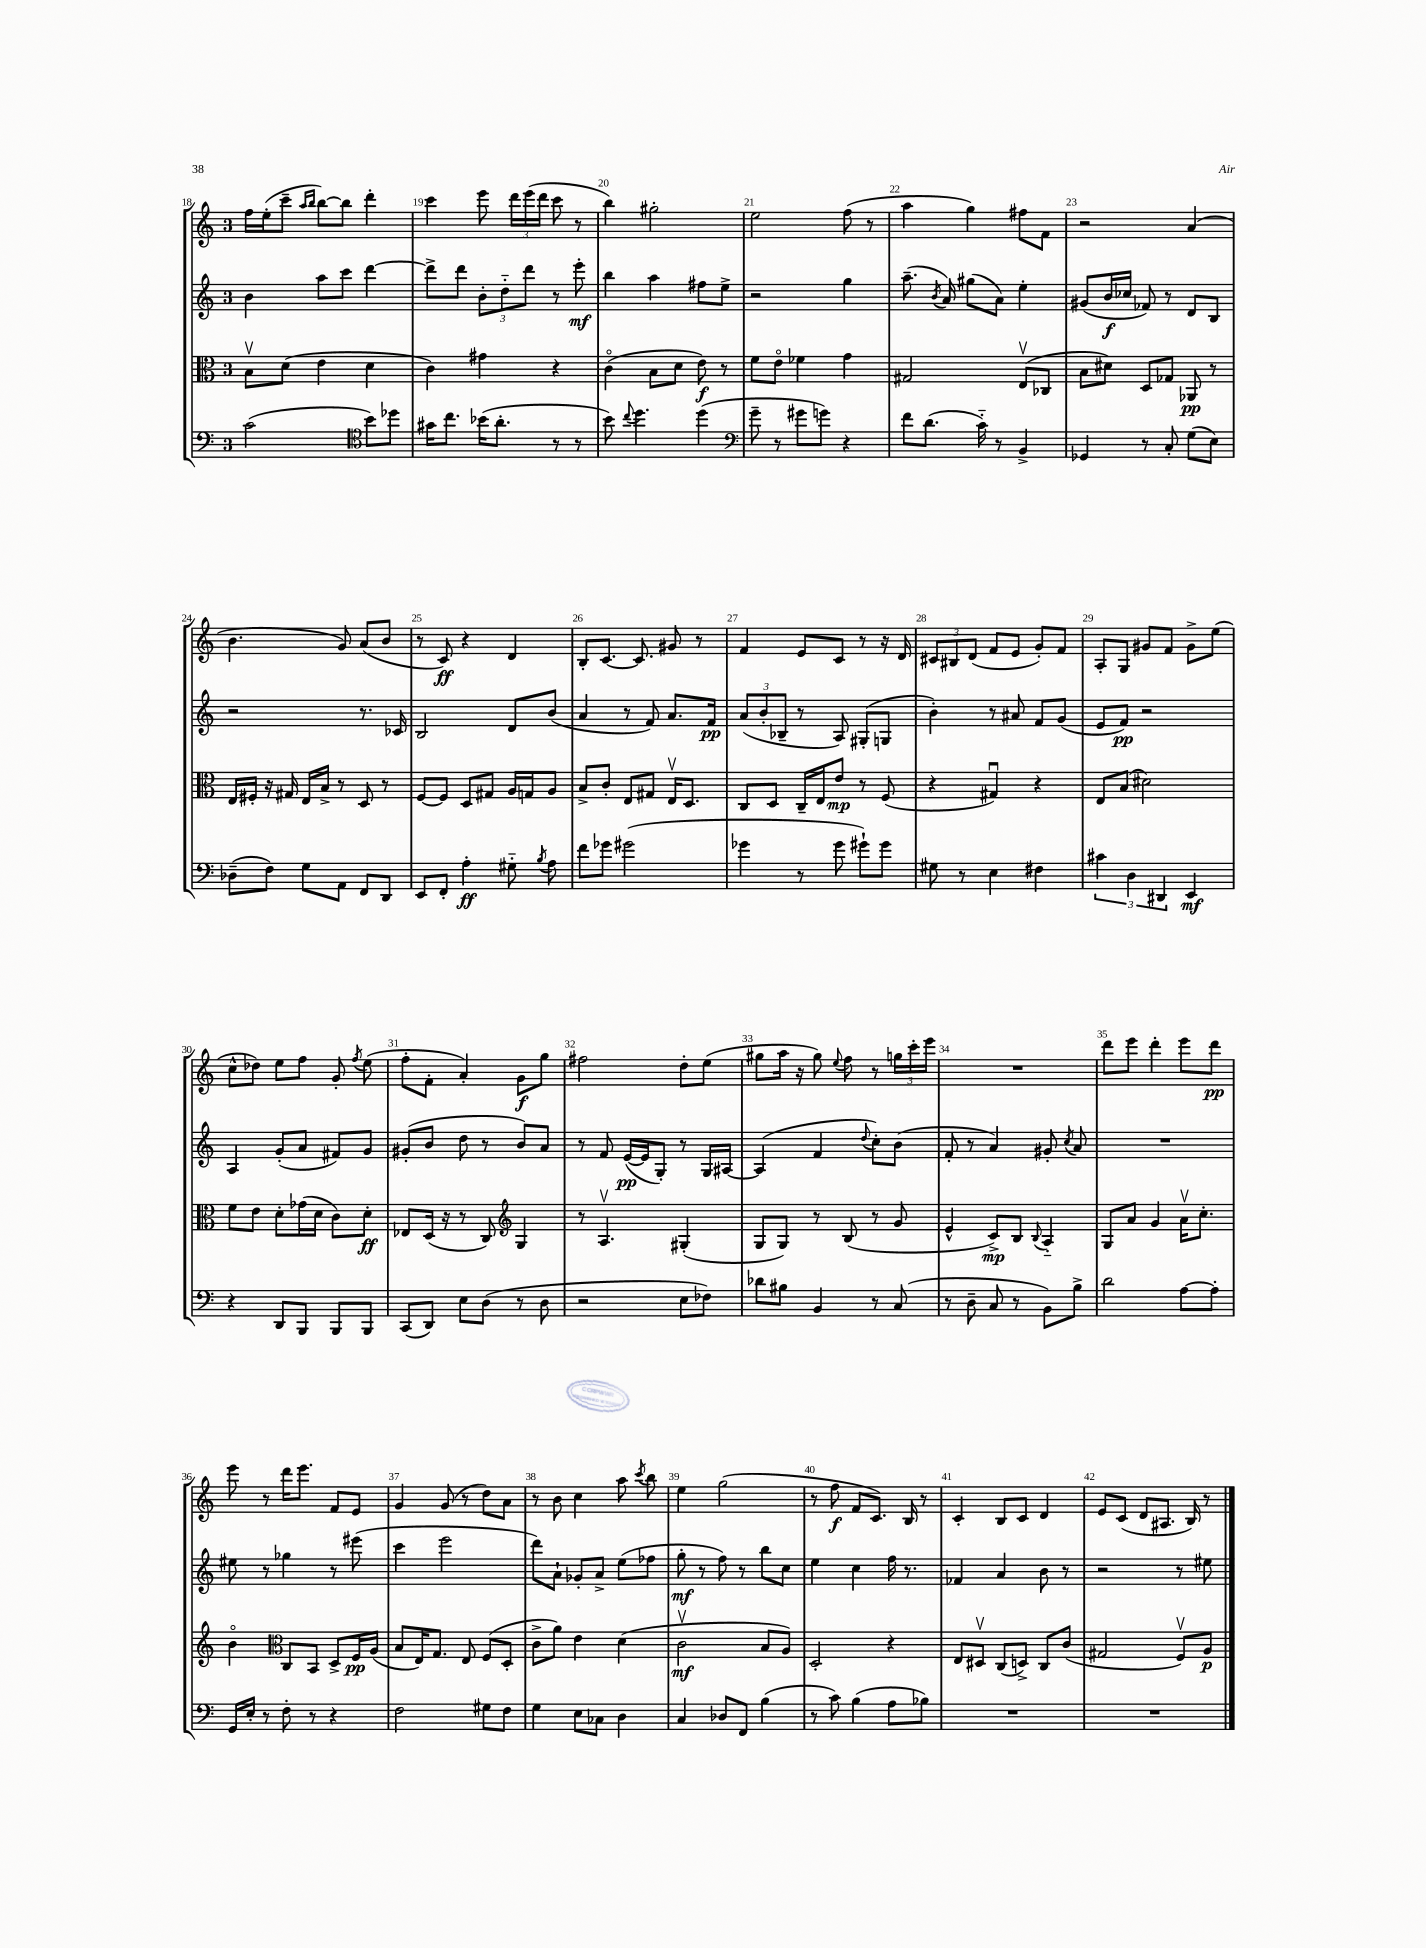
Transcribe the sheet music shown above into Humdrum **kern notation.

**kern	**kern	**kern	**kern
*staff4	*staff3	*staff2	*staff1
*clefF4	*clefC3	*clefG2	*clefG2
*k[]	*k[]	*k[]	*k[]
*M3/4	*M3/4	*M3/4	*M3/4
(2c\	8Bv\L	4b\	16ff\LL
.	.	.	(16ee'\J
.	(8d\J	.	8ccc~\J
.	.	.	16qqaa/LL
.	.	.	16qqbb/JJ
.	4e\	8aa\L	[8bb\L)
.	.	8ccc\J	8bb\]J
*clefC4	*	*	*
8b\L)	4d\	[4ddd\	4ddd'\
8dd-\J	.	.	.
=	=	=	=
16g#\LK	4c\)	8ddd^\]L	4ccc\
8.cc\J	.	.	.
.	.	8ddd\J	.
(16b-\LK	4g#\	12b'\L	8eee\
8.a'\J	.	.	.
.	.	12dd'~\	.
.	.	.	24ddd\LL
.	.	12ddd\J	(24eee\
.	.	.	24ddd\JJ
8r	4r	8r	8ccc\
8r	.	8eee'\	8r
=	=	=	=
8b\)	(4co\	4bb\	4bb\)
8qqcc/	.	.	.
4.dd\	.	.	.
.	8B\L	4aa\	2gg#'\
.	8d\J	.	.
(4dd\	8e\)	8ff#\L	.
.	8r	8ee^\J	.
=	=	=	=
*clefF4	*	*	*
8g~\	8f\L	2r	2ee\
8r	8eo\J	.	.
8g#\L	4f-\	.	.
8g\J)	.	.	.
4r	4g\	4gg\	(8ff\
.	.	.	8r
=	=	=	=
8f\L	2G#/	(8.aa~\	4aa\
(8.d\J	.	.	.
.	.	8qb/	.
.	.	16a/)	.
.	.	(8gg#\L	4gg\)
16c'~\)	.	.	.
8r	.	8a\J)	.
4BB^/	(8Ev/L	4ee'\	8ff#\L
.	8C-/J	.	8f\J
=	=	=	=
4GG-/	8B\L	(8g#/L	2r
.	8d#\J)	16b/L	.
.	.	16cc-/JJ	.
8r	8D/L	8f-/)	.
8C'/	8G-/J	8r	.
(8G\L	8AA-/	8d/L	(4a/
8E\J)	8r	8B/J	.
=	=	=	=
(8D-~\L	16E/LL	2r	4.b\
.	16F#'/JJ	.	.
8F\J)	16r	.	.
.	16G#/	.	.
8G\L	16E/LL	.	.
.	16B^/JJ	.	.
8AA\J	8r	.	8g/)
8FF/L	8D/	8.r	(8a/L
8DD/J	8r	.	8b/J
.	.	16c-/	.
=	=	=	=
8EE/L	[8F/L	2B/	8r
8FF'/J	8F/]J	.	8c/)
4A'\	8D/L	.	4r
.	8G#/J	.	.
8G#'~\	16A/LL	8d/L	4d/
.	16G/J	.	.
8qB/	.	.	.
8A\	8A/J	(8b/J	.
=	=	=	=
8f\L	8B^/L	4a/	8B'/L
8g-\J	8c'/J	.	[8.c/J
(2g#\	8E/L	8r	.
.	.	.	8.c/]
.	8G#/J	8f/)	.
.	16Ev/LK	8.a/L	8g#/
.	8.D/J	.	.
.	.	.	8r
.	.	16f/Jk	.
=	=	=	=
4g-\	8C/L	(12a/L	4f/
.	.	12b'/	.
.	8D/J	.	.
.	.	12B-~/J	.
8r	16C~/LL	8r	8e/L
.	16E/J	.	.
8g-\	8e/J	8A/)	8c/J
8g#`\L)	8r	(8G#'/L	8r
8g#\J	(8F/	8G/J	16r
.	.	.	16d/
=	=	=	=
8G#\	4r	4b'\)	12c#/L
.	.	.	12B#/
8r	.	.	.
.	.	.	(12d/J
4E\	4G#u/)	8r	8f/L
.	.	8a#/	8e/J
4F#\	4r	8f/L	8g'/L)
.	.	(8g/J	8f/J
=	=	=	=
6c#\	8E/L	8e/L	8A'/L
.	(8B/J	8f/J)	8G/J
6D\	.	.	.
.	2d#\)	2r	8g#/L
6DD#/	.	.	.
.	.	.	8f/J
4EE/	.	.	8g#^\L
.	.	.	(8ee\J
=	=	=	=
4r	8f\L	4A/	8cc^^\L
.	8e\J	.	8dd-\J)
8DD/L	8d'\L	(8g'/L	8ee\L
8BBB/J	(16g-\L	8a/J	8ff\J
.	16d\JJ	.	.
8BBB/L	8c\L)	8f#/L)	8g'/
.	.	.	8qff/
8BBB/J	8d'\J	8g/J	(8ee\
=	=	=	=
(8CC/L	8E-/L	(8g#'/L	8ff'\L
8DD/J)	(16D/Jk	8b/J	8f'\J
.	16r	.	.
8E\L	8r	8dd\	4a'/)
(8D\J	8C/)	8r	.
*	*clefG2	*	*
8r	4G/	8b/L)	8g\L
8D\	.	8a/J	8gg\J
=	=	=	=
2r	8r	8r	2ff#\
.	4.Av/	8f/	.
.	.	([16e/LL	.
.	.	16e/]J	.
.	.	8G'/J)	.
8E\L	(4G#'/	8r	8dd'\L
8F-\J)	.	16G/LL	(8ee\J
.	.	[16A#/JJ	.
=	=	=	=
8d-\L	8G/L	(4A#/]	8gg#\L
8B#\J	8G/J)	.	16aa\Jk
.	.	.	16r
4BB/	8r	4f/	8gg#\)
.	.	.	8qqee/
.	(8B/	.	8ff\
.	.	8qqdd/	.
8r	8r	8cc'\L)	8r
(8C/	8g/	(8b\J	24gg\LL
.	.	.	24ccc'\
.	.	.	24eee\JJ
=	=	=	=
8r	4e^^/	8f'/	2.r
8D~\	.	8r	.
8C/	8c^/L)	4a/)	.
8r	8B/J	.	.
.	8qqB/	.	.
8BB\L)	4A'~/	8g#'/	.
.	.	8qcc/	.
8B^\J	.	8a/	.
=	=	=	=
2d\	8G/L	2.r	8ddd\L
.	8a/J	.	8eee\J
.	4g/	.	4ddd'\
[8A\L	16av\LK	.	8eee\L
.	8.cc'\J	.	.
8A'\]J	.	.	8ddd\J
=	=	=	=
16GG/LL	4bo\	8ee#\	8eee\
16E'/JJ	.	.	.
8r	.	8r	8r
*	*clefC3	*	*
8F'\	8C/L	4gg-\	16ddd\LK
.	.	.	8.eee\J
8r	8BB/J	.	.
4r	8D^/L	8r	8f/L
.	16F/L	(8eee#\	8e/J
.	(16A/JJ	.	.
=	=	=	=
2F\	8B/L	4ccc\	4g/
.	16E/K)	.	.
.	8.G/J	.	.
.	.	2eee\	(8g/
.	8E/	.	8r
8G#\L	(8F/L	.	8dd\L)
8F\J	8D'/J	.	8a\J
=	=	=	=
4G\	8c^\L	8ddd\L)	8r
.	8a\J)	8a`\J	8b\
8E\L	4e\	8g-'/L	4cc\
8C-\J	.	8a^/J	.
4D\	(4d\	(8ee\L	8aa\
.	.	.	8qccc/
.	.	8ff-\J	8bb\
=	=	=	=
4C/	2cv\	8gg'\	4ee\
.	.	8r	.
8D-/L	.	8ff\)	(2gg\
8FF/J	.	8r	.
(4B\	8B/L	8bb\L	.
.	8A/J)	8cc\J	.
=	=	=	=
8r	2D'/	4ee\	8r
8c\)	.	.	8ff\
(4B\	.	4cc\	8f/L
.	.	.	8.c/J)
8A\L	4r	16ff\	.
.	.	8.r	16B/
8B-\J)	.	.	8r
=	=	=	=
2.r	8E/L	4f-/	4c'/
.	8D#v/J	.	.
.	(8C/L	4a/	8B/L
.	8D^/J)	.	8c/J
.	8C/L	8b\	4d/
.	(8c/J	8r	.
=	=	=	=
2.r	2G#/	2r	8e/L
.	.	.	(8c/J
.	.	.	8d/L
.	.	.	8.A#/J
.	8Fv/L)	8r	.
.	.	.	16B/)
.	8A/J	8ee#\	8r
==	==	==	==
*-	*-	*-	*-
